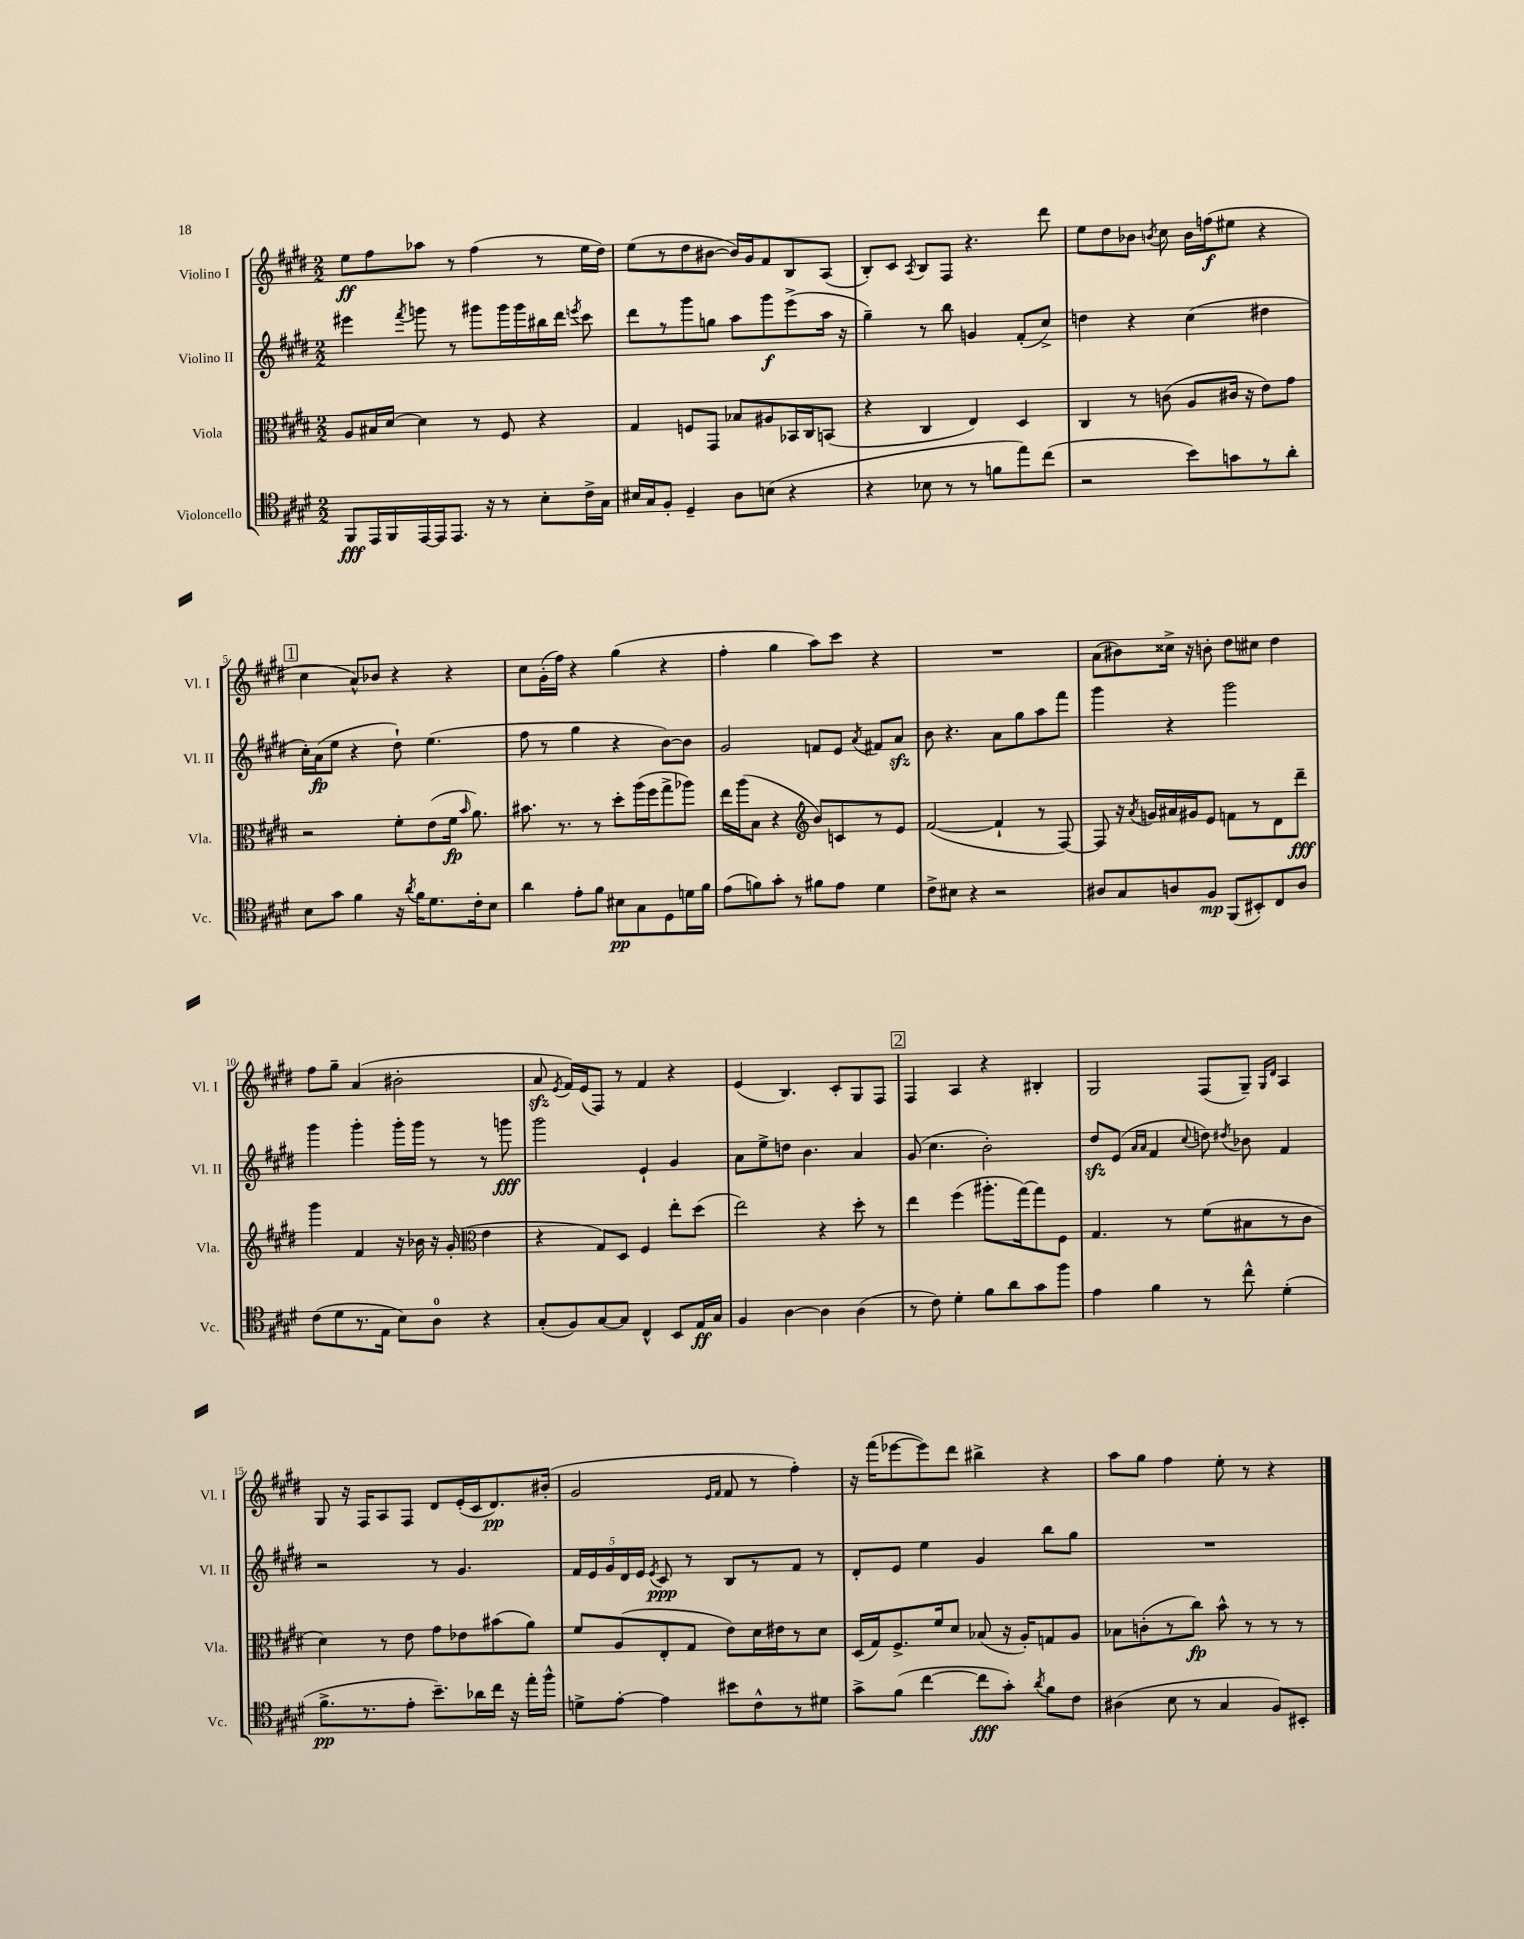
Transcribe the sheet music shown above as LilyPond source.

<<
\new StaffGroup <<
\new Staff = "s0" \with { instrumentName = "Violino I" shortInstrumentName = "Vl. I" } {
    \clef treble \key e \major \numericTimeSignature \time 2/2
    \autoBeamOff e''8[\ff fis''8 aes''8] r8 fis''4( r8 e''16[ dis''16]) |
    e''8[( r8 dis''8 bis'8]~ bis'16[) gis'16 fis'8 b8 a8]( |
    b8[-.) cis'8] \acciaccatura { a8 } b8[ fis8] r4. dis'''8 |
    e''8[ dis''8 bes'8] \acciaccatura { b'8 } cis''8 b'16[ f''16\f( eis''8] r4 |
    \mark \markup { \box "1" } cis''4 a'8[-^) bes'8] r4 r4 |
    cis''8[ gis'16-.( fis''16]) r4 gis''4( r4 |
    fis''4-. gis''4 a''8[) cis'''8] r4 |
    R1 |
    a'8[( bis'8) cisis''16]-> r16 b'8-. dis''8[ cis''8] dis''4 |
    fis''8[ gis''8]-- a'4( bis'2-. |
    a'8\sfz \acciaccatura { e'8 } fis'16[) e'16( fis8]) r8 fis'4 r4 |
    e'4( b4.) cis'8[-. gis8 fis8] |
    \mark \markup { \box "2" } fis4 a4 r4 bis4-. |
    gis2 fis8[( gis8]--) \grace { gis16[ dis'16] } a4 |
    gis8 r16 fis16[ a8 fis8] dis'8[ e'16-.( cis'16 dis'8.\pp) bis'16]-.( |
    gis'2 \grace { e'16[ fis'16] } fis'8 r8 fis''4-.) |
    r16 fis'''16[( ees'''8~ ees'''8) dis'''8] bis''4-> r4 |
    a''8[ gis''8] fis''4 e''8-. r8 r4 \bar "|." |
}
\new Staff = "s1" \with { instrumentName = "Violino II" shortInstrumentName = "Vl. II" } {
    \clef treble \key e \major \numericTimeSignature \time 2/2
    \autoBeamOff eis'''4 \acciaccatura { fis'''8 } g'''8 r8 gis'''8[ gis'''16 gis'''16 bis''16 dis'''16] \acciaccatura { e'''8 } cis'''8 |
    dis'''8[ r8 gis'''8 g''8] a''8[ gis'''8\f e'''8->( a''16] r16 |
    gis''4--) r8 b''8 g'4 fis'8[-.( cis''8]->) |
    d''4 r4 cis''4( dis''4 |
    \mark \markup { \box "1" } cis''16[-.) a'16\fp( e''8] r4 dis''8-!) e''4.( |
    fis''8 r8 gis''4 r4 b'8[~) b'8] |
    gis'2 f'8[ e'8] \acciaccatura { a'8 } fis'8[ a'8]\sfz |
    b'8 r4. a'8[ gis''8 a''8 fis'''8] |
    gis'''4 r4 gis'''2 |
    gis'''4 gis'''4-. gis'''16[-. gis'''16] r8 r8 g'''8\fff |
    gis'''2 e'4-! gis'4 |
    a'8[ e''8-> d''8] b'4. a'4 |
    \mark \markup { \box "2" } gis'8( cis''4. b'2-.) |
    dis''8[\sfz e'8]( \grace { a'16[ a'16] } fis'4 \appoggiatura { cis''8 } d''8) \acciaccatura { dis''8 } bes'8 fis'4 |
    r2 r8 gis'4. |
    \tuplet 5/4 { fis'16[ e'16 gis'16 dis'16 e'16] } \acciaccatura { e'8 } cis'8\ppp r8 b8[ r8 fis'8] r8 |
    dis'8[-. e'8] e''4 gis'4 b''8[ gis''8] |
    R1 \bar "|." |
}
\new Staff = "s2" \with { instrumentName = "Viola" shortInstrumentName = "Vla." } {
    \clef alto \key e \major \numericTimeSignature \time 2/2
    \autoBeamOff a8[ bis16 dis'16]~ dis'4 r8 fis8 r4 |
    gis4 f8[ gis,8] bes8[ ais8 bes,16 cis16 b,8]( |
    r4 cis4 e4) dis4 |
    cis4 r8 c'8( a8[ cis'16] r16 e'8[) gis'8] |
    \mark \markup { \box "1" } r2 fis'8[-. e'8( fis'16]\fp \grace { b'16 } a'8.) |
    bis'8. r8. r8 dis''8[-. a''16( fis''16 gis''8-> aes''8]) |
    e''16[ a''16( b8] r4 \clef treble b'8[) c'8 r8 e'8] |
    fis'2~( fis'4-! r8 fis8~) |
    fis8 r16 \acciaccatura { a'8 } g'16[ ais'16 gis'16 e'8] f'8[ r8 dis'8 dis'''8]--\fff |
    gis'''4 fis'4 r16 bes'16 r16 gis'16-.( \clef alto e'4 |
    r4 gis8[) dis8] fis4 e''8[-. dis''8]( |
    e''2) r4 dis''8-. r8 |
    \mark \markup { \box "2" } e''4 fis''4( ais''8.[-. gis''16~) gis''8 fis8] |
    gis4. r8 fis'8[( bis8 r8 cis'8] |
    dis'4) r8 e'8 gis'8[ ees'8 bis'8( a'8]) |
    fis'8[ a8( e8-. gis8] e'8[) dis'16 eis'16 r8 dis'8] |
    dis16[( gis16) fis8.-> fis'16 dis'8] bes8( r16 a16[-.) g8 a8] |
    bes8[ c'8-.( r8 cis''8]\fp) b'8-^ r8 r8 r8 \bar "|." |
}
\new Staff = "s3" \with { instrumentName = "Violoncello" shortInstrumentName = "Vc." } {
    \clef tenor \key e \major \numericTimeSignature \time 2/2
    \autoBeamOff fis,8[\fff e,16 fis,16 e,16~ e,16 e,8.] r16 r8 b8[-. cis'16-> gis16] |
    bis16[ gis16 fis8]-. dis4-- a8[ b8]( r4 |
    r4 bes8 r8 r8 f'8[ e''8) cis''8]( |
    r2 b'8[) g'8 r8 a'8]-. |
    \mark \markup { \box "1" } b8[ gis'8] fis'4 r16 \acciaccatura { a'8 } fis'16[ dis'8. cis'16-. b8] |
    a'4 e'8[-. fis'8] bis8[\pp gis8 dis8 d'16 fis'16] |
    e'8[( f'8) gis'8]-. r8 fis'8[ e'8] dis'4 |
    cis'8[-> bis8] r4 r2 |
    ais8[ gis8 a8 fis8]\mp fis,8[( bis,8-.) cis8 a8] |
    cis'8[( dis'8 r8. e16] b8[) a8]-0 r4 |
    gis8[-.( fis8) gis8~ gis8] cis4-^ b,8[ e16\ff gis16] |
    fis4 a4~ a4 a4( |
    \mark \markup { \box "2" } r8 cis'8) dis'4-. fis'8[ a'8 gis'8 fis''8] |
    e'4 fis'4 r8 cis''8-^ dis'4-.( |
    fis'8.[->\pp r8. e'8]-. b'8.[--) aes'16 cis''16] r16 e''16[-. fis''16]-^ |
    d'8[-> e'8]~-. e'4 bis'8[ cis'8-^ r8 dis'8] |
    gis'8[-> fis'8]( cis''4~ cis''8[\fff gis'8]-.) \acciaccatura { a'8 } fis'8[ cis'8] |
    ais4( b8 r8 gis4 fis8[) bis,8]-. \bar "|." |
}
>>
>>
